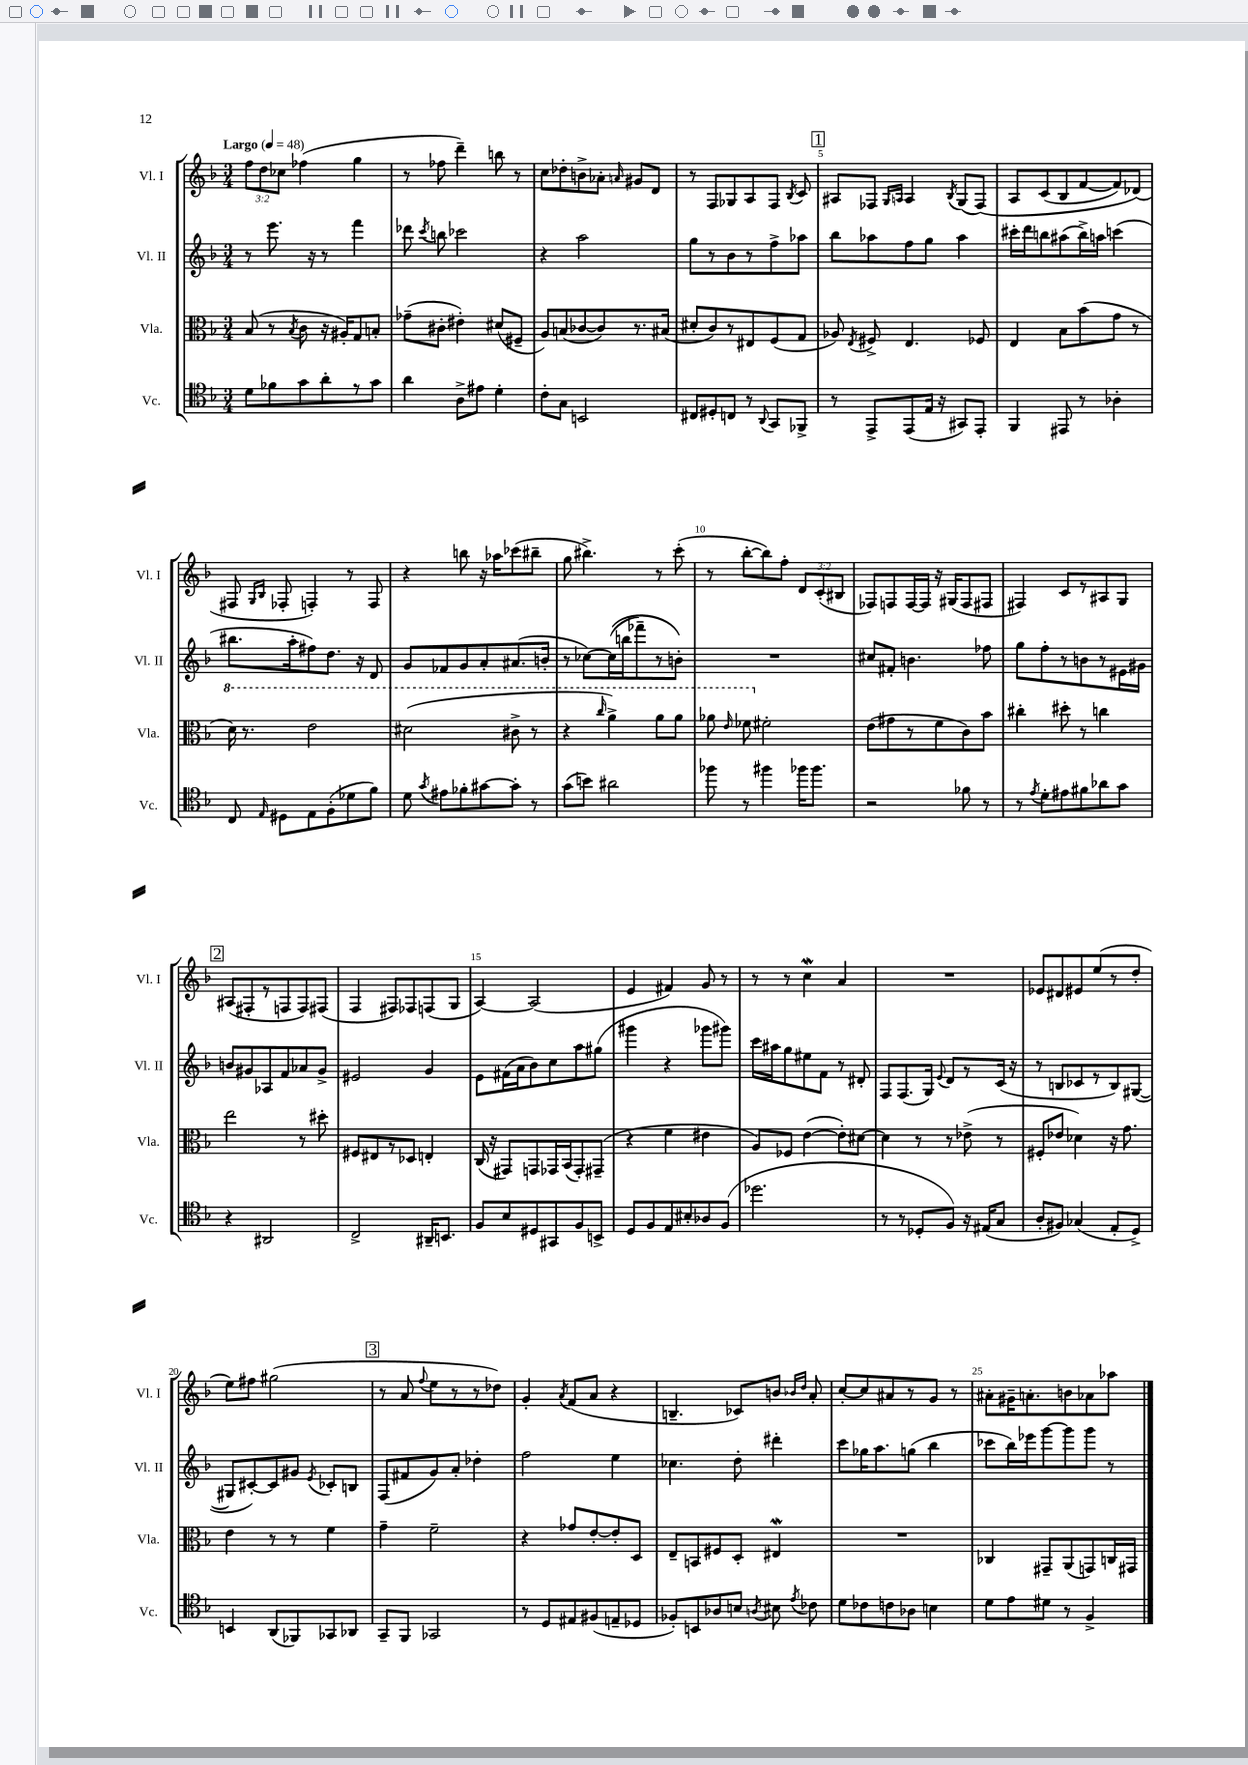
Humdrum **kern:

**kern	**kern	**kern	**kern
*part4	*part3	*part2	*part1
*staff4	*staff3	*staff2	*staff1
*I"Vc.	*I"Vla.	*I"Vl. II	*I"Vl. I
*I'Vc.	*I'Vla.	*I'Vl. II	*I'Vl. I
*clefC4	*clefC3	*clefG2	*clefG2
*k[b-]	*k[b-]	*k[b-]	*k[b-]
*M3/4	*M3/4	*M3/4	*M3/4
*MM48	*MM48	*MM48	*MM48
=1	=1	=1	=1
!	!	!	!LO:TX:a:B:t=Largo
8d\L	(8B-/	8r	12ff\L
.	.	.	12dd\
8f-X\	8r	8.eee\	.
.	.	.	12cc-X\J
.	8qB-/	.	.
8g\	8c\	.	(4ff-X\
.	.	16r	.
8a'\	16r	8r	.
.	16A#X'/KL)	.	.
8r	8G/	4fff\	4gg\
8g\J	8Bn'/J	.	.
=2	=2	=2	=2
4a\	(8g-X~\L	8ddd-X\	8r
.	.	8qccc/	.
.	8c#X'\J	8bbn\	8ff-X\
8A^\L	4e#X'\)	2ccc-X\	4ddd~\)
8e#X\J	.	.	.
4d'\	(8d#X/L	.	8bbn\
.	8F#X~/J	.	8r
=3	=3	=3	=3
8c'\L	8A/L)	4r	8cc\L
8G\J	(8Bn/	.	8dd-X'\
2BBn/	[8c-X/	2aa\	8bn^\
.	8c-/])	.	8a-X'\J
.	.	.	16qqan/
.	8.r	.	8g#X/L
.	.	.	8d/J
.	(16B#X/Jk	.	.
=4	=4	=4	=4
8C#X/L	8d#X'/L	8gg\L	8r
8D#X'/	8c/)	8r	8F/L
8Cn/J	8r	8b-\	8G-X/
8r	8E#X/	8r	8A/
8qqAA/	.	.	.
8GG/L	(8F/	8ff^\	8F/J
.	.	.	8qB-/
8FF-X^/J	8G/J	8aa-X\J	8c/
!!LO:REH:place=s1:t=1
=5	=5	=5	=5
8r	8A-X/)	8bb-\L	8A#X/L
.	8qE/	.	.
8EE^/L	8F#X^/	8aa-X\	8F-X/J
.	.	.	16qqG/LL
.	.	.	16qqAn/JJ
(8EE/	4.E/	8ff\	4A/
16E/Jk	.	8gg\J	.
16r	.	.	.
.	.	.	8qB-/
8GG#X/L)	.	4aa-\	(8G/L
8EE'/J	8F-X/	.	(8F-/J)
=6	=6	=6	=6
4FF/	4E/	16ccc#X'\LL	8A/L
.	.	16ddd\J	.
.	.	8bbn\	(8c/
8EE#X/	8B-\L	(8aa#X\	8B-/
8r	(8b-\	16bb^\L)	[8f/
.	.	16aan\JJ	.
4A-X'\	8g\J	(4cccn\	8f/])
.	8r	.	(8d-X/J)
!!LO:LB:g=z
=7	=7	=7	=7
*	*8va	*	*
8C/	16dd\)	8.bb#X\L	8F#X/
.	8.r	.	.
.	.	.	16qqG/LL
16qqE/	.	.	16qqB-/JJ
8D#X\L	.	.	8F-X'/
.	.	16aa'\k	.
8E\	2ee\	8ff#X\)	4Fn'/)
(8F'\	.	8.dd\J	.
8d-X\	.	.	8r
.	.	16r	.
8f\J)	.	8d/	8F/
=8	=8	=8	=8
8d\	(2dd#X\	8g/L	4r
8qg/	.	.	.
8e#X\L	.	8f-X/	.
8f-X'\	.	8g/	8bbn\
[8g#X\	.	8a'/	16r
.	.	.	16aa-X\KL
8g#'\J]	8cc#X^\	(8.a#X/	(8ccc-X\
8r	8r	.	8bb#X~\J
.	.	16bn'/Jk	.
=9	=9	=9	=9
(8g\L	4r	8r	8gg\
8bn\J)	.	[8cc-X\L)	4.bb#X^\)
.	16qqccc/	.	.
2a#X\	4aa^\)	((16cc-\L]	.
.	.	16bbn\J	.
.	.	8fff-X~\)	.
.	8aa\L	8r	8r
.	8aa\J	8bn'\J)	(8ccc'\
=10	=10	=10	=10
8ff-X\	8aa-X\	2.r	8r
.	16qqee/	.	.
8r	8ff-X\	.	[8bb-'\L
*	*X8va	*	*
4ff#X\	2f#X'\	.	8bb-\])
.	.	.	8ff'\J
16ff-X\KL	.	.	12d/L
8.ff-\J	.	.	.
.	.	.	(12c'/
.	.	.	12B#X/J
=11	=11	=11	=11
2r	(8e\L	8cc#X/L	8F-X/L)
.	8g#X\	8f#X'/J	8Fn/
.	8r	4.bn\	[16F/L
.	.	.	16F/JJ]
.	8f\	.	16r
.	.	.	(16G#X/KL
8f-X\	8c\)	.	8F/
8r	8b-\J	8ff-X\	8F#X/J
=12	=12	=12	=12
8r	4cc#X'\	8gg\L	4F#X/)
8qe/	.	.	.
8d'\L	.	8ff'\	.
8e#X\	8dd#X'\	8r	8c/L
8f#X\	8r	8bn\	8r
8a-X\	4ccn\	8r	8A#X/
8g\J	.	16e#X\L	8G/J
.	.	16g#X\JJ	.
!!LO:LB:g=z
!!LO:REH:place=s1:t=2
=13	=13	=13	=13
4r	2ee\	8bn/L	(8A#X/L
.	.	8g#X/	8F#X'/
2AA#X/	.	8A-X/	8r
.	.	8f/	8Fn/
.	8r	8a-X/	8F/)
.	8dd#X'\	8g#^/J	(8F#X/J
=14	=14	=14	=14
2C^/	8F#X/L	2e#X/	4F/
.	8E#X/	.	.
.	8r	.	8F#X/L)
.	8D-X/J	.	8F-X/
16AA#X~/KL	4En'/	4g/	(8Fn/
8.BBn/J	.	.	.
.	.	.	8G/J
=15	=15	=15	=15
8F/L	(16C/	8e\L	[4A/)
.	16r	.	.
8B-/	8GG#X/L)	(16f#X\L	.
.	.	16a\J	.
8D#X/	8GGn/	8b-\)	(2A/]
8GG#X/	16GG-X/L	8cc\	.
.	(16BB-/J	.	.
8F/	8GG-'/)	8aa\	.
8BBn^/J	(8GG#X~/J	(8gg#X\J	.
=16	=16	=16	=16
8D/L	4r	4ggg#X\	4e/
8F/	.	.	.
8E/	4f\	4r	4f#X/)
8B#X'/	.	.	.
8A-X/	4e#X\	8ggg-X\L	8g/
(8F/J	.	8ggg#X\J)	8r
=17	=17	=17	=17
2.dd-X\	8A/L)	16ccc\LL	8r
.	.	16aa#X\J	.
.	8F-X/J	8gg\	8r
.	([4e\	8ee#X\	4ccW\
.	.	8f\J	.
.	8e'\L])	8r	4a/
.	[8d#X\J	8d#X'/	.
=18	=18	=18	=18
8r	4d#\]	8F/L	2.r
8r	.	(8.F/	.
8D-X'/L	8r	.	.
.	.	16G/Jk)	.
.	.	8qqe/	.
8F/J)	8r	8d/L	.
16r	(8e-X^\	8r	.
(16E#X/KL	.	.	.
8G/J	8r	(16c/Jk	.
.	.	16r	.
=19	=19	=19	=19
8A'/L	8F#X'/L	8r	8e-X/L
8F#X/J)	8e-X/J	8Bn/L	8d#X/
(4G-X/	4d-X\)	8c-X/	8e#X/
.	.	8r	(8ee/
8E'/L	16r	8B/)	8r
.	8.g\	.	.
8D^/J)	.	([8G#X/J	8dd'/J
!!LO:LB:g=z
=20	=20	=20	=20
4BBn/	4e\	8G#X/L]	8ee\L)
.	.	[8c#X'/)	8ff#X\J
(8AA/L	8r	8c#/]	(2gg#X\
8FF-X/)	8r	8g#X/J	.
.	.	8qe/	.
8GG-X/	4f\	8c-X'/L	.
8AA-X/J	.	8Bn/J	.
!!LO:REH:place=s1:t=3
=21	=21	=21	=21
8GG~/L	4g~\	(8F/L	8r
8FF/J	.	8f#X/	8a/
.	.	.	8qqff/
2GG-X/	2f~\	8g/)	8ee\L
.	.	8a'/J	8r
.	.	4dd-X'\	8r
.	.	.	8dd-X\J)
=22	=22	=22	=22
8r	4r	2ff\	4g'/
8D/L	.	.	.
.	.	.	8qa/
8E#X/	8g-X/L	.	(8f/L
(8F#X/	[8e'/	.	8a/J
8En~/	8e'/]	4ee\	4r
8D-X/J	8D/J	.	.
=23	=23	=23	=23
8F-X'/L)	8E~/L	4.cc-X\	4.Bn~/
8BBn/	8BBn/	.	.
8A-X/	8F#X/	.	.
8Bn/J	8D'/J	8dd'\	8c-X/L)
8qAn/	.	.	.
8B#X\	4E#XW/	4ddd#X'\	8bn/J
.	.	.	16qqb-X/LL
8qe/	.	.	16qqdd/JJ
8c-X\	.	.	8a'/
=24	=24	=24	=24
8d\L	2.r	8ccc\L	[8cc'/L
8c-X\	.	16gg-X\K	8cc/]
.	.	8.aa\	.
8cn\	.	.	8a#X/
8A-X\J	.	(8ggn\J	8r
4Bn\	.	4bb-\	8g/J
.	.	.	8r
=25	=25	=25	=25
8d\L	4C-X/	8ccc-X\L	8a#X'\L
8e\	.	16bb-\L)	16g#X~\K
.	.	16eee-X\J	8.an'\
8d#X\J	8GG#X~/L	[8ggg\	.
8r	(8AA/	8ggg\]	8bn\
4F^/	8GGn/)	8ggg\J	8a-X\
.	16Cn/L	8r	8aa-X\J
.	16GG#X/JJ	.	.
==	==	==	==
*-	*-	*-	*-
